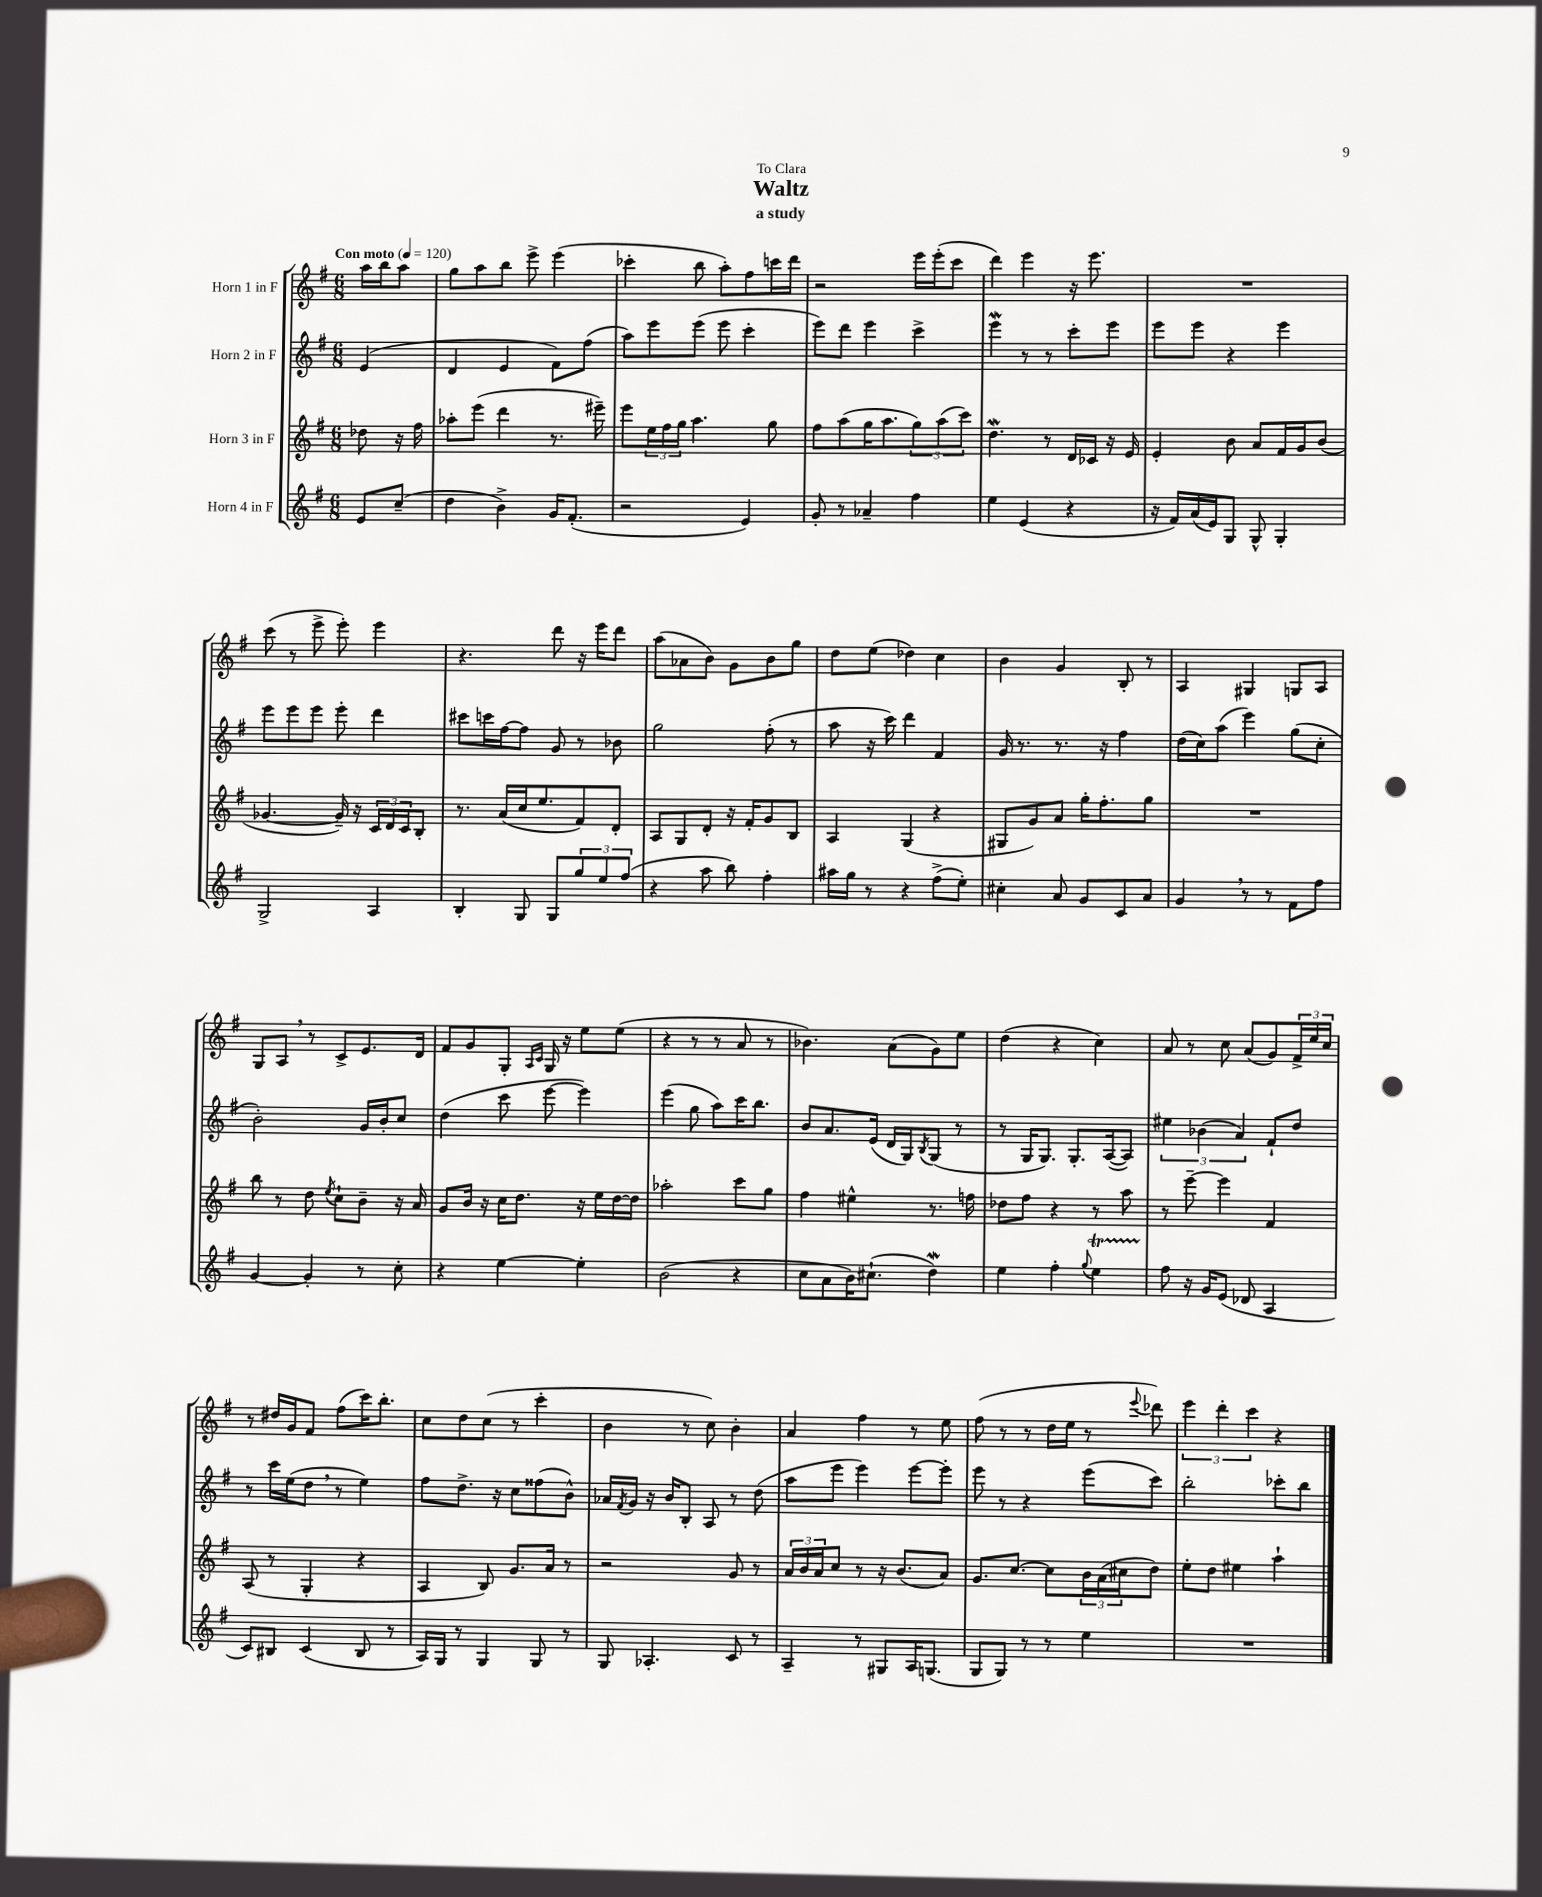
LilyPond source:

\header { title = "Waltz" subtitle = "a study" dedication = "To Clara" }
<<
\new StaffGroup <<
\new Staff = "s0" \with { instrumentName = "Horn 1 in F" } {
    \clef treble \key g \major \numericTimeSignature \time 6/8 \partial 4 \tempo "Con moto" 4 = 120
    a''16 b''16 a''8 |
    g''8 a''8 b''8 e'''8-> e'''4( |
    ces'''4-. b''8 a''8-.) fis''8 c'''16 d'''16 |
    r2 e'''16 e'''16-.( c'''8 |
    d'''4) e'''4 r16 e'''8. |
    R2. |
    c'''8( r8 e'''8-> e'''8-.) e'''4 |
    r4. d'''8 r16 e'''16 d'''8 |
    a''8( aes'8 b'8) g'8 b'8 g''8 |
    d''8 e''8( des''4) c''4 |
    b'4 g'4 b8-. r8 |
    a4 gis4 g8 a8 |
    g8 a8 \breathe r8 c'8-> e'8. d'16 |
    fis'8 g'8 g8-. \grace { a16 c'16 } g16 r16 e''8 e''8( |
    r4 r8 r8 a'8 r8 |
    bes'4.) a'8( g'8) e''8 |
    d''4( r4 c''4) |
    a'8 r8 c''8 a'8( g'8) \tuplet 3/2 { fis'16-> e''16 c''16 } |
    r8 dis''16 g'16 fis'8 fis''8( c'''16) b''8.-. |
    c''8 d''8 c''8( r8 c'''4-. |
    b'4 r8 c''8) b'4-. |
    a'4 fis''4 r8 e''8 |
    fis''8( r8 r8 d''16 e''16 r8 \appoggiatura { e'''8 } des'''8) |
    \tuplet 3/2 { e'''4 d'''4-. c'''4 } r4 \bar "|." |
}
\new Staff = "s1" \with { instrumentName = "Horn 2 in F" } {
    \clef treble \key g \major \numericTimeSignature \time 6/8 \partial 4
    e'4( |
    d'4 e'4 fis'8) fis''8( |
    a''8) e'''8 e'''8( e'''8 c'''4-. |
    e'''8) d'''8 e'''4 c'''4-> |
    e'''4\mordent r8 r8 c'''8-. e'''8 |
    e'''8 e'''8 r4 e'''4 |
    e'''8 e'''8 e'''8 e'''8-. d'''4 |
    cis'''8 c'''16 fis''16~ fis''8 g'8 r8 bes'8 |
    g''2 fis''8-.( r8 |
    a''8 r16 c'''16) d'''4 fis'4 |
    g'16 r8. r8. r16 fis''4 |
    d''16( c''16) a''8( e'''4) g''8( c''8-. |
    b'2-.) g'16 b'16-. c''8 |
    d''4( c'''8 e'''8~ e'''4) |
    e'''4( g''8 a''8) c'''16 b''8. |
    b'8 a'8. e'16( d'16 g16) \acciaccatura { b8 } g8( r8 |
    r8 g16 g8.) g8.-. a16~( a8) |
    \tuplet 3/2 { eis''4 bes'4( a'4) } fis'8-! d''8 |
    r8 c'''16 e''16( d''8 \breathe r8 e''4) |
    fis''8 d''8.-> r16 c''8 fisis''8( b'8-^) |
    aes'16 \acciaccatura { fis'8 } g'16 r16 b'16 b8-. a8 r8 d''8( |
    a''8 e'''8 e'''4) e'''8~ e'''8-. |
    e'''8 r8 r4 e'''8( c'''8) |
    b''2-. ces'''8-. b''8 \bar "|." |
}
\new Staff = "s2" \with { instrumentName = "Horn 3 in F" } {
    \clef treble \key g \major \numericTimeSignature \time 6/8 \partial 4
    des''8 r16 fis''16 |
    aes''8-. e'''8( d'''4 r8. eis'''16--) |
    e'''8 \tuplet 3/2 { e''16 fis''16 g''16 } a''4. g''8 |
    fis''8 a''8( g''16 a''8. \tuplet 3/2 { g''8) a''8( c'''8) } |
    d''4.\mordent r8 d'16 ces'16 r16 e'16 |
    e'4-. b'8 a'8 fis'16 g'16 b'8( |
    ges'4.~ ges'16--) r16 \tuplet 3/2 { c'16 d'16 c'16 } b8-. |
    r8. a'16( c''16 e''8. fis'8) d'8-. |
    a8 g8 d'8-. r16 fis'16-. g'8 b8 |
    a4 g4( r4 |
    gis8 g'8) a'8 g''16-. fis''8.-. g''8 |
    R2. |
    b''8 r8 d''8 \acciaccatura { e''8 } c''8-! b'8-- r16 a'16 |
    g'8 b'16 r16 c''16 d''8. r16 e''16 d''16~ d''16 |
    aes''2-. c'''8 g''8 |
    fis''4 eis''4-^ r8. f''16 |
    des''8 fis''8 r4 r8 a''8 |
    r8 e'''8~-- e'''4 fis'4 |
    a8( r8 g4-. r4 |
    a4 b8) g'8. a'16 r8 |
    r2 g'8 r8 |
    \tuplet 3/2 { a'16 b'16 a'16 } c''8 r8 r16 b'8.( a'8) |
    g'8. c''8.~ c''8 \tuplet 3/2 { b'16 a'16( cis''16 } d''8) |
    e''8-. d''8 eis''4 a''4-! \bar "|." |
}
\new Staff = "s3" \with { instrumentName = "Horn 4 in F" } {
    \clef treble \key g \major \numericTimeSignature \time 6/8 \partial 4
    e'8 c''8--( |
    d''4 b'4->) g'16 fis'8.-.( |
    r2 e'4) |
    g'8-. r8 aes'4-- fis''4 |
    e''4 e'4( r4 |
    r16 fis'16) a'16( e'16) g8 g8-^ g4-. |
    g2-> a4 |
    b4-. g8 g8 \tuplet 3/2 { g''8 e''8 fis''8( } |
    r4 a''8 b''8) fis''4-. |
    ais''16 g''16 r8 r4 fis''8->( e''8-.) |
    cis''4-. a'8 g'8 c'8 a'8 |
    g'4 \breathe r8 r8 fis'8 fis''8 |
    g'4~ g'4-. r8 c''8-. |
    r4 e''4~ e''4-. |
    b'2( r4 |
    c''8 a'8 b'16) cis''8.-!( d''4\mordent) |
    e''4 fis''4-. \appoggiatura { g''8 } e''4\startTrillSpan |
    fis''8\stopTrillSpan r16 g'16 e'8( des'8 a4 |
    c'8) bis8 c'4( bis8 r8 |
    a16) g16 r8 g4 g8 r8 |
    g8 aes4.-. c'8 r8 |
    a4-- r8 gis8 a16 g8.( |
    g8 g8) r8 r8 e''4 |
    R2. \bar "|." |
}
>>
>>
\layout { \context { \Score \remove "Bar_number_engraver" } }
